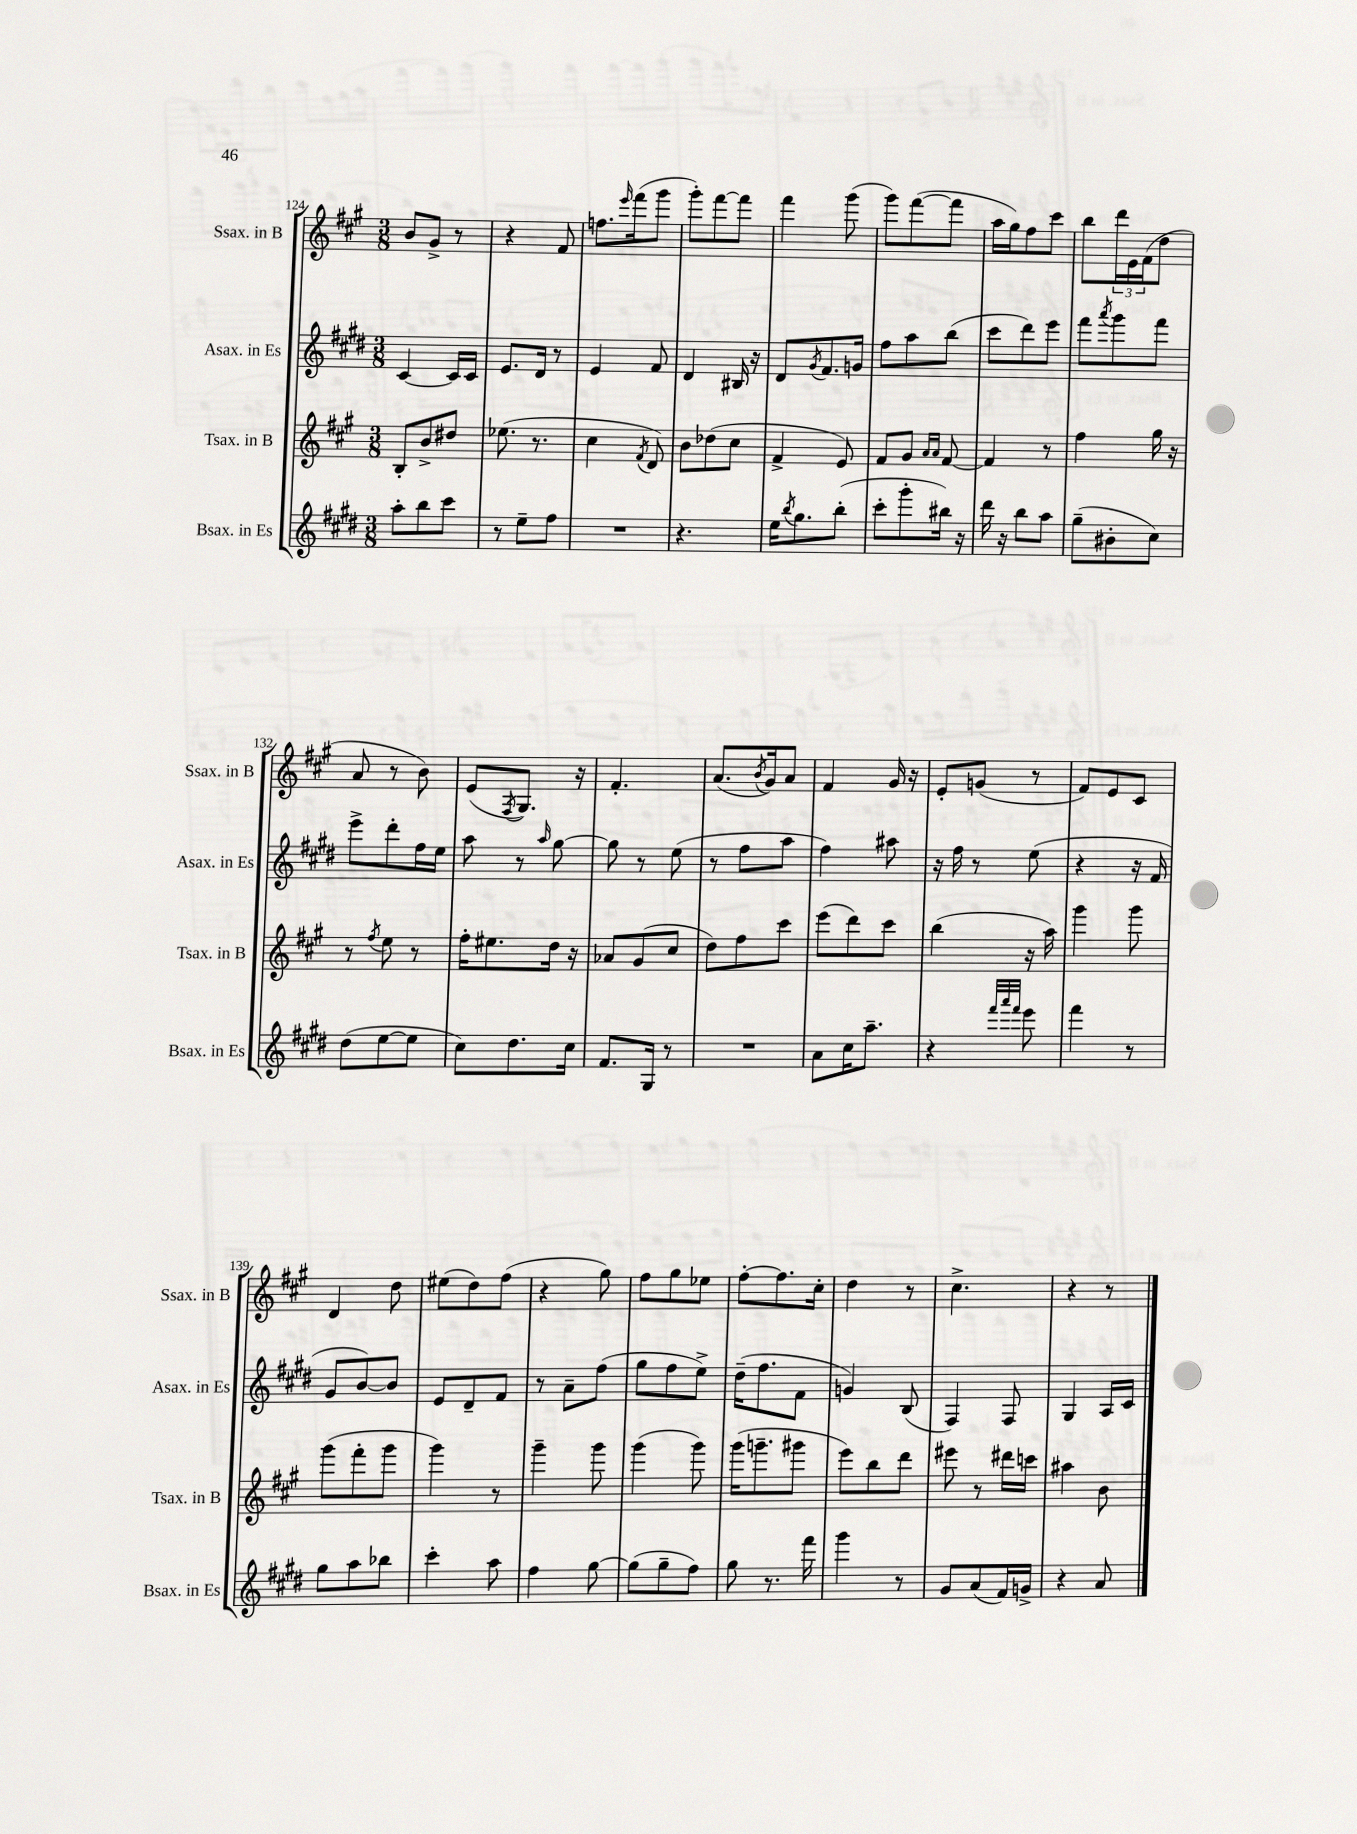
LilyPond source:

<<
\new StaffGroup <<
\new Staff = "s0" \with { instrumentName = "Ssax. in B" shortInstrumentName = "Ssax. in B" } {
    \clef treble \key a \major \numericTimeSignature \time 3/8
    b'8 gis'8-> r8 |
    r4 fis'8 |
    f''8. \grace { e'''16 } fis'''16( gis'''8 |
    gis'''8-.) fis'''8~ fis'''8 |
    fis'''4 gis'''8( |
    gis'''8) fis'''8~( fis'''8 |
    a''16 gis''16) fis''8 cis'''8 |
    b''8 \tuplet 3/2 { d'''16 e'16 fis'16( } d''8 |
    a'8 r8 b'8) |
    e'8( \acciaccatura { fis8 } gis8.) r16 |
    fis'4.-. |
    a'8.( \acciaccatura { b'8 } gis'16) a'8 |
    fis'4 gis'16 r16 |
    e'8-. g'8( r8 |
    fis'8) e'8 cis'8 |
    d'4 d''8 |
    eis''8( d''8) fis''8( |
    r4 gis''8) |
    fis''8 gis''8 ees''8 |
    fis''8~-. fis''8. cis''16-. |
    d''4 r8 |
    cis''4.-> |
    r4 r8 \bar "|." |
}
\new Staff = "s1" \with { instrumentName = "Asax. in Es" shortInstrumentName = "Asax. in Es" } {
    \clef treble \key e \major \numericTimeSignature \time 3/8
    cis'4~ cis'16 cis'16 |
    e'8. dis'16 r8 |
    e'4 fis'8 |
    dis'4 bis16 r16 |
    dis'8 \acciaccatura { gis'8 } fis'8. g'16 |
    fis''8 a''8 b''8( |
    cis'''8 dis'''8) e'''8 |
    fis'''8 \acciaccatura { a'''8 } gis'''8 fis'''8 |
    e'''8-> dis'''8-. fis''16 e''16 |
    a''8 r8 \grace { a''16 } gis''8~ |
    gis''8 r8 e''8( |
    r8 fis''8 a''8 |
    fis''4) ais''8 |
    r16 fis''16 r8 e''8( |
    r4 r16 fis'16 |
    gis'8 b'8~) b'8 |
    e'8 dis'8-- fis'8 |
    r8 a'8-- fis''8( |
    gis''8 fis''8 e''8->) |
    dis''16--( fis''8. fis'8 |
    g'4) b8( |
    fis4) fis8 |
    gis4 a16 cis'16 \bar "|." |
}
\new Staff = "s2" \with { instrumentName = "Tsax. in B" shortInstrumentName = "Tsax. in B" } {
    \clef treble \key a \major \numericTimeSignature \time 3/8
    b8-. b'8-> dis''8 |
    ees''8.( r8. |
    cis''4 \acciaccatura { fis'8 } d'8) |
    b'8 des''8( cis''8 |
    fis'4-> e'8) |
    fis'8 gis'8 \grace { a'16 a'16 } fis'8~ |
    fis'4 r8 |
    fis''4 gis''16 r16 |
    r8 \acciaccatura { fis''8 } e''8 r8 |
    fis''16-. eis''8. d''16 r16 |
    aes'8 gis'8( cis''8 |
    d''8) fis''8 cis'''8 |
    e'''8( d'''8) cis'''8 |
    b''4( r16 a''16) |
    gis'''4 gis'''8 |
    gis'''8( fis'''8-. gis'''8 |
    gis'''4) r8 |
    gis'''4-- gis'''8 |
    gis'''4( gis'''8) |
    gis'''16( g'''8.-- gis'''8 |
    e'''8) b''8 d'''8 |
    eis'''8 r8 dis'''16 c'''16 |
    ais''4 b'8 \bar "|." |
}
\new Staff = "s3" \with { instrumentName = "Bsax. in Es" shortInstrumentName = "Bsax. in Es" } {
    \clef treble \key e \major \numericTimeSignature \time 3/8
    a''8-. b''8 cis'''8 |
    r8 e''8-- fis''8 |
    R4. |
    r4. |
    e''16 \acciaccatura { b''8 } gis''8. b''8-.( |
    cis'''8-. gis'''8-. bis''16) r16 |
    dis'''16 r16 b''8 a''8 |
    gis''8--( bis'8-. cis''8) |
    dis''8( e''8~ e''8 |
    cis''8) dis''8. cis''16 |
    fis'8. gis16 r8 |
    R4. |
    a'8 cis''16 a''8.-- |
    r4 \grace { fis'''32 a'''32 fis'''32 } e'''8 |
    fis'''4 r8 |
    gis''8 a''8 bes''8 |
    cis'''4-. a''8 |
    fis''4 gis''8~ |
    gis''8( gis''8-- fis''8) |
    gis''8 r8. fis'''16 |
    gis'''4 r8 |
    gis'8 a'8( fis'16) g'16-> |
    r4 a'8 \bar "|." |
}
>>
>>
\layout { \context { \Score currentBarNumber = #124 } }
